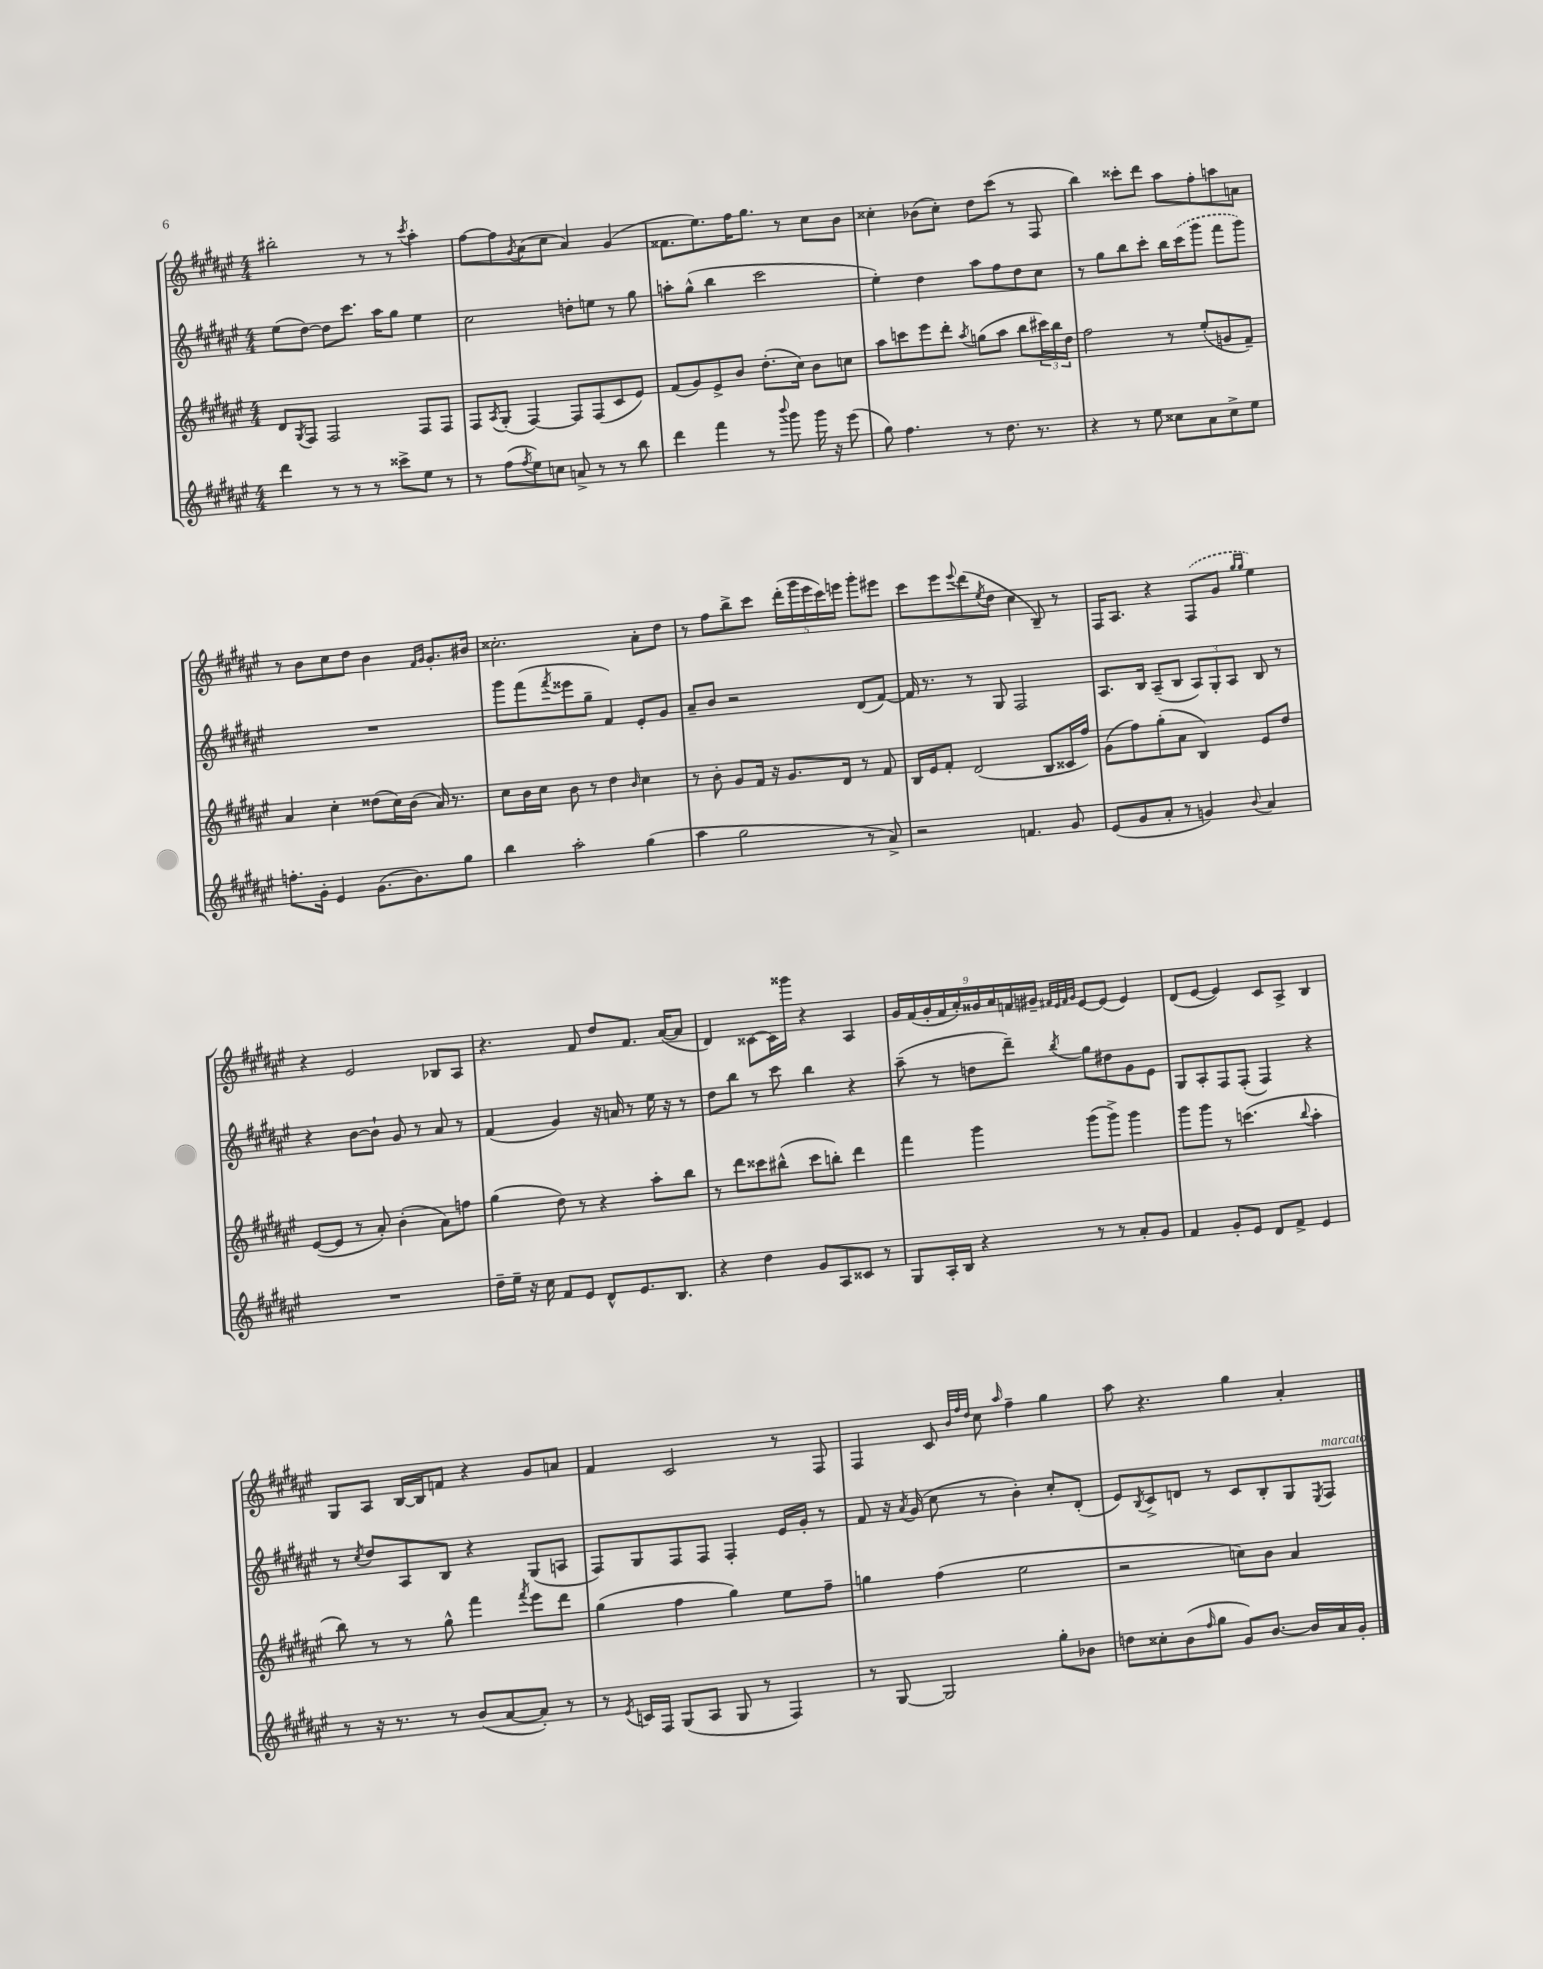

**kern	**kern	**kern	**kern
*part4	*part3	*part2	*part1
*staff4	*staff3	*staff2	*staff1
*clefG2	*clefG2	*clefG2	*clefG2
*k[f#c#g#d#a#e#]	*k[f#c#g#d#a#e#]	*k[f#c#g#d#a#e#]	*k[f#c#g#d#a#e#]
*M4/4	*M4/4	*M4/4	*M4/4
=41	=41	=41	=41
4ddd#\	8d#/L	(8ee#\L	2bb#X'\
.	8qG#/	.	.
.	8F#/J	[8dd#\J)	.
8r	2F#/	8dd#\L]	.
8r	.	8.ccc#\J	.
8r	.	.	8r
.	.	16aa#\KL	.
8ccc##X^\L	.	8gg#\J	8r
.	.	.	8qccc#/
8ee#\J	8F#/L	4ee#\	4aa#'\
8r	8F#/J	.	.
=42	=42	=42	=42
8r	8F#/L	2cc#\	[8ff#\L
.	8qA#/	.	.
(8ff#\L	(8G#'/J	.	8ff#\]
8qff#/	.	.	8qg#/
8ee#\)	[4F#/)	.	(8a#\
8ccn\J	.	.	8cc#\J
8an^/	8F#/L]	8ddn'\L	4a#/)
8r	(8F#/	8een\J	.
8r	8c#/	8r	(4g#/
8bb\	8e#/J)	8gg#\	.
=43	=43	=43	=43
4ddd#\	(8f#/L	8aan'\L	8.f##X\L
.	8g#/)	(8gg#^^\J	.
.	.	.	8.ee#\)
4fff#\	8e#^/	4bb\	.
.	8b/J	.	16ff#\K
.	.	.	8.gg#\J
8r	(8.dd#'\L	2ccc#\	.
8qqbbb/	.	.	.
8ggg#\	.	.	8r
.	16cc#\Jk)	.	.
16ggg#\	8b\L	.	8cc#\L
16r	.	.	.
(8eee#\	8ccn\J	.	8b\J
=44	=44	=44	=44
8gg#\)	8aa#\L	4ee#'\)	4cc##X'\
4.ff#\	8cccn\	.	.
.	8eee#\	4dd#\	(8b-X\L
.	8ddd#'\J	.	8cc##'\J)
.	8qaa#/	.	.
8r	(8ggn\L	8aa#\L	8dd#\L
8.dd#\	8aa#\J	8ff#\	(8ccc#\J
.	8bb\L	8dd#\	8r
8.r	.	.	.
.	24ccc#X\L)	8cc#\J	8F#/
.	24bb\	.	.
.	24dd#\JJ	.	.
=45	=45	=45	=45
4r	2ff#\	8r	4bb\)
.	.	8gg#\L	.
8r	.	8bb\	8ccc##X'\L
8ee#\	.	8ccc#'\J	8ddd#\J
8cc##X\L	8r	16bb\LL	8aa#\L
.	.	(16ccc#\J	.
8a#\	(8ee#'/L	8ggg#\J	8ff#'\
8cc##^\	8gn/	8fff#\L	8aan\
8ee#\J	8f#~/J)	8ggg#\J)	8an\J
!!LO:LB:g=z
=46	=46	=46	=46
8.ffn'\L	4a#/	1r	8r
.	.	.	8b\L
16g#'\Jk	.	.	.
4e#/	4cc#'\	.	8cc#\
.	.	.	8dd#\J
(8.g#\L	(8dd##X\L	.	4b\
.	16cc#\L)	.	.
8.b\)	(16b\JJ	.	.
.	.	.	16qqf#/LL
.	.	.	16qqg#/JJ
.	16a#/)	.	8.g#'/L
.	8.r	.	.
8gg#\J	.	.	.
.	.	.	16b#X/Jk
=47	=47	=47	=47
4bb\	8cc#\L	8ggg#\L	2.cc##X'\
.	16b\L	(8fff#\	.
.	16cc#\JJ	.	.
.	.	8qfff#/	.
2aa#'\	8b\	8eee##X\	.
.	8r	8gg#~\J	.
.	4dd#\	4f#/)	.
.	16qqb/	.	.
(4gg#\	4cc#\	8e#'/L	8a#'\L
.	.	8g#/J	8dd#\J
=48	=48	=48	=48
4aa#\	8r	8a#~/L	8r
.	8b'\	8b/J	8ff#\L
2gg#\	8g#/L	2r	8bb^\
.	16f#/Jk	.	8ccc#\J
.	16r	.	.
.	8.g#/L	.	(20ddd#'\LL
.	.	.	20ggg#\
.	.	.	20eee#\
.	.	.	20ccc#\)
.	16d#/Jk	.	.
.	.	.	20eeen\JJ
8r	8r	(8d#/L	8ggg#'\L
8a#^/)	8f#/	[8f#/J)	8eee#X\J
=49	=49	=49	=49
2r	16B/LL	16f#/]	8ccc#\L
.	16e#/J	8.r	.
.	8f#'/J	.	8eee#\
.	.	.	8qqeee#/
.	(2d#/	8r	(8ddd#\
.	.	.	8qee#/
.	.	8G#/	8dd#\J
4.fn/	.	2F#/	4cc#\
.	8B/L	.	8B~/)
8g#/	16c##X/L	.	8r
.	16ff#/JJ)	.	.
=50	=50	=50	=50
(8e#/L	(8g#\L	8.A#/L	16F#/KL
.	.	.	8.A#/J
8g#/	8ff#\)	.	.
.	.	16B/Jk	.
8a#'/J	(8gg#'\	(8A#~/L	4r
8r	8a#\J	8B/J	.
4gn/)	4B/)	12A#/L)	(8F#/L
.	.	12G#'/	.
.	.	.	8g#/J
.	.	12A#/J	.
.	.	.	16qqgg#/LL
8qqb/	.	.	16qqgg#/JJ
4a#/	8e#/L	8B/	4ee#\)
.	8dd#/J	8r	.
!!LO:LB:g=z
=51	=51	=51	=51
1r	([8e#/L	4r	4r
.	8e#/J]	.	.
.	8r	[8b\L	2e#/
.	8a#'/)	8b`\J]	.
.	(4b'\	8g#/	.
.	.	8r	.
.	8a#\L)	8a#/	8B-X/L
.	8ffn\J	8r	8A#/J
=52	=52	=52	=52
16dd#~\LL	(4gg#\	(4f#/	4.r
16ee#~\JJ	.	.	.
16r	.	.	.
16cc#\	.	.	.
8f#/L	8dd#\)	4g#/)	.
8e#/J	8r	.	8f#/
8d#^^/L	4r	16r	8dd#/L
.	.	16an/	.
8.e#/	.	8r	8.f#/J
.	8aa#'\L	16ee#\	.
8.B/J	.	16r	([16a#/KL
.	8bb\J	8r	8a#/J]
=53	=53	=53	=53
4r	8r	8dd#\L	4d#/)
.	8ddd#\L	8bb\J	.
4dd#\	8ccc##X\	8r	[8c##X\L
.	(8bb#X^^\J	8ccc#\	16c##\L]
.	.	.	16ggg##X\JJ
8g#/L	8ccc##\L	4bb\	4r
8A#/	8bbn'\J)	.	.
8c##X/J	4ddd#\	4r	4A#/
8r	.	.	.
=54	=54	=54	=54
8G#/L	4fff#\	(8aa#~\	18g#/LL
.	.	.	(18f#/
.	.	.	18g#'/
16A#'/L	.	8r	.
.	.	.	18f#/
16B/JJ	.	.	.
.	.	.	18a#'/)
4r	4ggg#\	8ddn\L	.
.	.	.	18g##X/
.	.	.	18a#/
.	.	8ddd#~\J)	.
.	.	.	18fn/
.	.	.	18g#X~/JJ
.	.	.	32qqf#X/LLL
.	.	.	32qqe#/
.	.	.	32qqf#/
.	.	8qbb/	32qqg#/JJJ
8r	(8ggg#\L	8gg#\L	[8e#/L
8r	8ggg#^\J)	8dd#X\	(8e#/J]
8a#'/L	4ggg#\	8g#\	4e#/)
8g#/J	.	8e#\J	.
=55	=55	=55	=55
4f#/	8ggg#\L	8G#/L	(8d#/L
.	8ggg#\J	8A#'/	[8e#/J
8g#'/L	8r	8F#/	4e#/])
8e#/J	(4.cccn\	(8F#'/J	.
8d#/L	.	4F#/)	8c#/L
8f#^/J	.	.	8A#^/J
.	8qqbb/	.	.
4e#/	4aa#'\	4r	4B/
!!LO:LB:g=z
=56	=56	=56	=56
8r	8bb\)	8r	8G#/L
.	.	8qcc#/	.
16r	8r	8dd#/L	8A#/J
8.r	.	.	.
.	8r	8A#/	[16B/LL
.	.	.	16B/J]
8r	8gg#^^\	8B/J	8fn/J
(8b/L	4fff#\	4r	4r
[8a#/	.	.	.
.	8qfff#/	.	.
8a#'/J])	8eee#\L	(8G#/L	8g#/L
8r	8ddd#\J	8An/J	8an/J
=57	=57	=57	=57
8r	(4gg#\	8F#/L)	4f#/
8qe#/	.	.	.
16cn/LL	.	8G#/	.
16F#/JJ	.	.	.
(8G#/L	4ff#\	8F#/	2c#/
8A#/J	.	8F#/J	.
8G#/	4gg#\)	4F#'/	.
8r	.	.	.
4F#/)	8ee#\L	16e#/LL	8r
.	.	16g#'/JJ	.
.	8ff#~\J	8r	8F#/
=58	=58	=58	=58
8r	4ggn\	8f#/	4F#/
[8G#/	.	16r	.
.	.	8qa#/	.
.	.	(16g#/	.
2G#/]	(4ff#\	8cc#\	8c#/
.	.	.	32qqb/LLL
.	.	.	32qqff#/
.	.	.	32qqdd#/JJJ
.	.	8r	8cc#\
.	.	.	16qqaa#/
.	2ee#\	4b'\)	4ff#~\
8gg#'\L	.	8cc#'/L	4gg#\
8b-X\J	.	(8d#'/J	.
=59	=59	=59	=59
8ddn\L	2r	8e#/L)	8aa#\
.	.	8qB/	.
8cc##X'\	.	8c#^/	4.r
(8b\	.	8dn/J	.
16qqff#/	.	.	.
8gg#\J	.	8r	.
8g#/L)	8ccn\L)	8c#/L	4gg#\
[8.b/J	8b\J	8B'/	.
.	4a#/	8G#/	4a#'/
16b/LL]	.	.	.
.	.	8qE#/	.
!	!	!LO:TX:a:i:t=marcato	!
16a#/	.	8F#/J	.
16g#'/JJ	.	.	.
==	==	==	==
*-	*-	*-	*-
